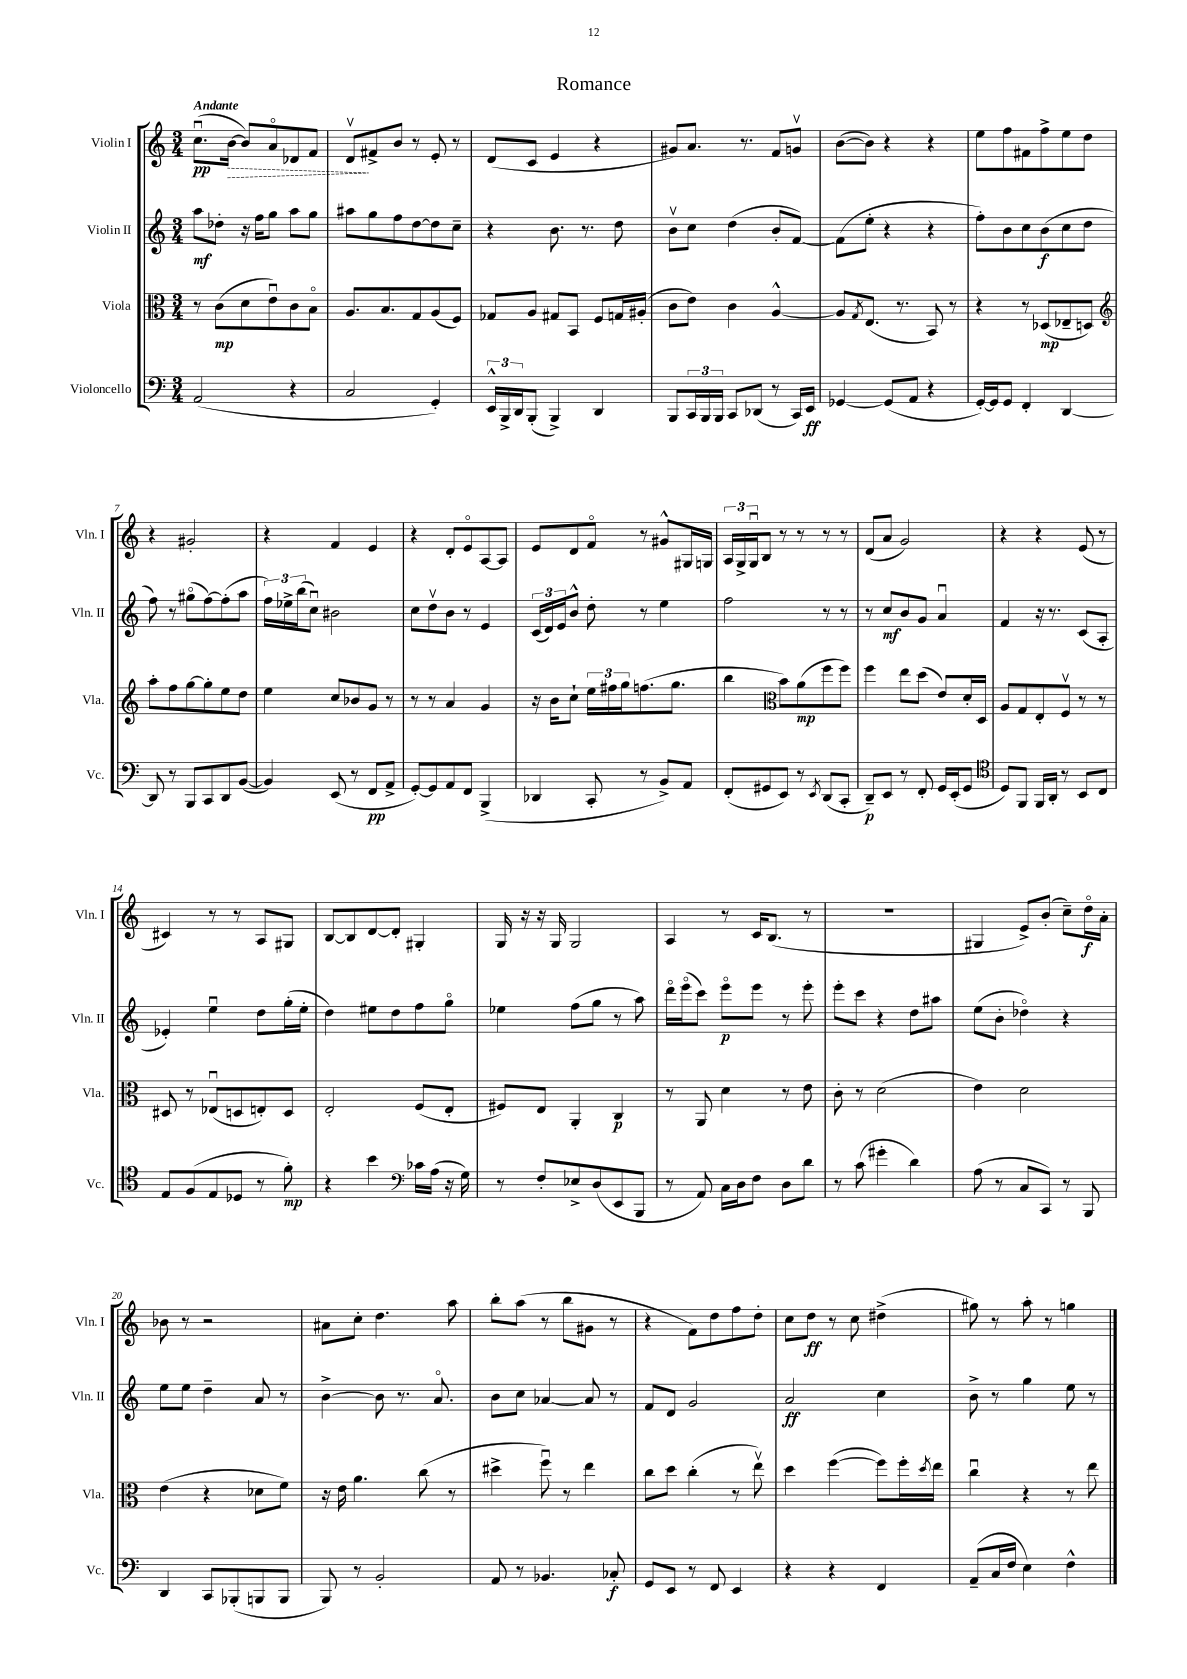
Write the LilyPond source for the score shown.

\header { title = "Romance" }
<<
\new StaffGroup <<
\new Staff = "s0" \with { instrumentName = "Violin I" shortInstrumentName = "Vln. I" } {
    \clef treble \key c \major \numericTimeSignature \time 3/4 \tempo "Andante"
    c''8.\downbow\pp( \once \override Hairpin.style = #'dashed-line b'16~\> b'8) a'8\flageolet des'8 f'8 |
    d'8\upbow\! fis'8-> b'8 r8 e'8-. r8 |
    d'8( c'8 e'4 r4 |
    gis'8) a'8. r8. f'8 g'8\upbow |
    b'8~( b'8) r4 r4 |
    e''8 f''8 fis'8 f''8-> e''8 d''8 |
    r4 gis'2-. |
    r4 f'4 e'4 |
    r4 d'8-. e'8\flageolet a8~ a8 |
    e'8 d'8 f'8\flageolet r8 gis'8-^ gis16 g16 |
    \tuplet 3/2 { a16 g16-> g16\downbow } b8 r8 r8 r8 r8 |
    d'8( a'8 g'2) |
    r4 r4 e'8( r8 |
    cis'4) r8 r8 a8 gis8 |
    b8~ b8 d'8~ d'8-. gis4-. |
    g16 r16 r16 g16 g2 |
    a4 r8 c'16 b8.( r8 |
    R2. |
    gis4 e'8->) b'8-.( c''8--) d''16\flageolet\f a'16-. |
    bes'8 r8 r2 |
    ais'8 c''8-. d''4. a''8 |
    b''8-. a''8( r8 b''8 gis'8 r8 |
    r4 f'8) d''8 f''8 d''8-. |
    c''8 d''8\ff r8 c''8 dis''4->( |
    gis''8) r8 a''8-. r8 g''4 \bar "|." |
}
\new Staff = "s1" \with { instrumentName = "Violin II" shortInstrumentName = "Vln. II" } {
    \clef treble \key c \major \numericTimeSignature \time 3/4
    a''8\mf des''8-. r16 f''16 g''8 a''8 g''8 |
    ais''8 g''8 f''8 d''8~ d''8 c''8-- |
    r4 b'8. r8. d''8 |
    b'8\upbow c''8 d''4( b'8-. f'8~) |
    f'8( e''8-. r4 r4 |
    f''8-.) b'8 c''8 b'8\f( c''8 d''8 |
    f''8) r8 gis''8\flageolet( f''8~) f''8-.( a''8 |
    \tuplet 3/2 { f''16) ees''16-> b''16( } c''8\downbow) bis'2 |
    c''8 d''8\upbow b'8 r8 e'4 |
    \tuplet 3/2 { c'16( d'16) e'16 } b'8-^ d''8-. r8 e''4 |
    f''2 r8 r8 |
    r8 c''8\mf b'8 g'8 a'4\downbow |
    f'4 r16 r8. c'8( a8-. |
    ees'4-.) e''4\downbow d''8 g''16-.( e''16-. |
    d''4) eis''8 d''8 f''8 g''8\flageolet |
    ees''4 f''8( g''8 r8 a''8) |
    d'''16\flageolet e'''16\flageolet( c'''8) e'''8\flageolet\p e'''8 r8 e'''8-. |
    e'''8-. c'''8 r4 d''8 ais''8 |
    e''8( b'8-. des''4\flageolet) r4 |
    e''8 e''8 d''4-- a'8 r8 |
    b'4~-> b'8 r8. a'8.\flageolet |
    b'8 c''8 aes'4~ aes'8 r8 |
    f'8 d'8 g'2 |
    a'2\ff c''4 |
    b'8-> r8 g''4 e''8 r8 \bar "|." |
}
\new Staff = "s2" \with { instrumentName = "Viola" shortInstrumentName = "Vla." } {
    \clef alto \key c \major \numericTimeSignature \time 3/4
    r8 c'8\mp( d'8 e'8\downbow) c'8 b8\flageolet |
    a8. b8. g8 a8( f8) |
    ges8 a8 gis8 b,8 f8 g16 ais16-.( |
    c'8 e'8) c'4 a4~-^ |
    a8 \acciaccatura { g8 } e8.( r8. b,8) r8 |
    r4 r8 des8\mp( ees8-- d8) |
    \clef treble a''8-. f''8 g''8~ g''8-. e''8 d''8 |
    e''4 c''8 bes'8 g'8 r8 |
    r8 r8 a'4 g'4 |
    r16 b'16 c''8-! \tuplet 3/2 { e''16 fis''16 g''16 } f''8.( g''8. |
    b''4 \clef alto b'8) a'8\mp( f''8 f''8) |
    f''4 e''8 d''8( e'8) d'16-. d16 |
    a8 g8 e8-. f8\upbow r8 r8 |
    dis8 r8 ees8\downbow( d8 e8-.) d8 |
    e2-. f8( e8-. |
    fis8) e8 a,4-. c4\p |
    r8 a,8 d'4 r8 e'8 |
    c'8-. r8 d'2( |
    e'4) d'2 |
    e'4( r4 des'8 f'8) |
    r16 e'16 a'4. c''8( r8 |
    dis''4-> f''8\downbow) r8 e''4 |
    c''8 d''8 c''4-.( r8 e''8\upbow) |
    d''4 f''4~( f''8) f''16-. \acciaccatura { d''8 } e''16 |
    c''4\downbow r4 r8 e''8 \bar "|." |
}
\new Staff = "s3" \with { instrumentName = "Violoncello" shortInstrumentName = "Vc." } {
    \clef bass \key c \major \numericTimeSignature \time 3/4
    a,2( r4 |
    c2 g,4-.) |
    \tuplet 3/2 { e,16-^ b,,16-> d,16 } b,,8-.( b,,4->) d,4 |
    b,,8 \tuplet 3/2 { c,16 b,,16 b,,16 } c,8 des,8( r8 c,16) e,16\ff |
    ges,4~ ges,8( a,8 r4 |
    g,16~-.) g,16 g,8 f,4-. d,4~ |
    d,8 r8 b,,8 c,8 d,8 b,8~( |
    b,4) e,8( r8 f,8\pp a,8-> |
    g,8~-.) g,8 a,8 f,8 b,,4->( |
    des,4 c,8-. r8 b,8->) a,8 |
    f,8-.( gis,8 e,8) r8 \acciaccatura { e,8 } d,8( c,8-. |
    d,8--\p) e,8 r8 f,8-. g,16 e,16-.( g,8 |
    \clef tenor d8) f,8 f,16 a,16-. r8 b,8 c8 |
    e8 f8( e8 des8 r8 f'8-.\mp) |
    r4 b'4 \clef bass ces'16 a16( r16 g16) |
    r8 f8-. ees8-> d8( e,8 b,,8 |
    r8 a,8) c16 d16 f8 d8 d'8 |
    r8 c'8( gis'4-. d'4) |
    a8( r8 c8 c,8) r8 b,,8 |
    d,4 c,8 bes,,8-.( b,,8 b,,8 |
    b,,8) r8 b,2-. |
    a,8 r8 bes,4. ces8-.\f |
    g,8 e,8 r8 f,8 e,4 |
    r4 r4 f,4 |
    a,8--( c16 f16 e4) f4-^ \bar "|." |
}
>>
>>
